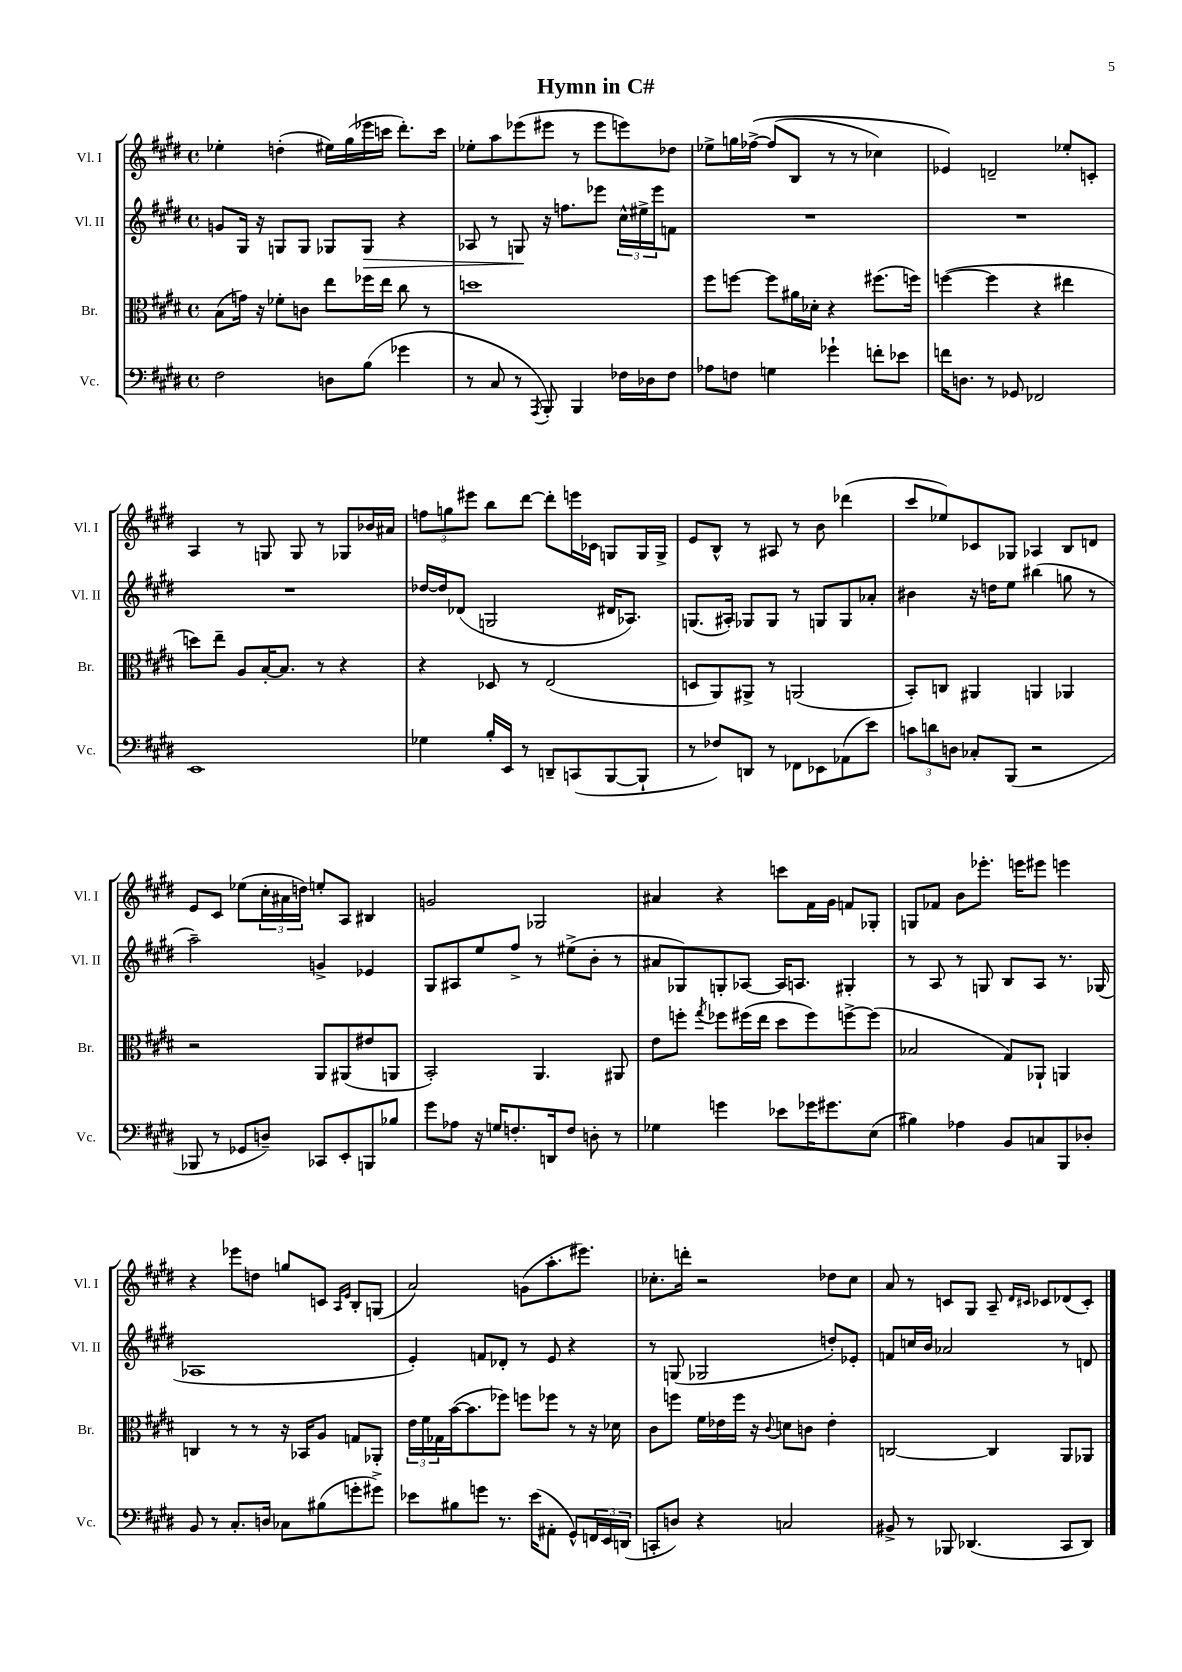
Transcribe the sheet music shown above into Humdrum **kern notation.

**kern	**kern	**kern	**kern
*staff4	*staff3	*staff2	*staff1
*clefF4	*clefC3	*clefG2	*clefG2
*k[f#c#g#d#]	*k[f#c#g#d#]	*k[f#c#g#d#]	*k[f#c#g#d#]
*M4/4	*M4/4	*M4/4	*M4/4
*met(c)	*met(c)	*met(c)	*met(c)
2F#\	(8B\L	8g/L	4ee-'\
.	16g\Jk)	16G#/Jk	.
.	16r	16r	.
.	8f-'\L	8G/L	(4dd'\
.	8c\J	8G/J	.
8D\L	8ee\L	8G-/L	16ee#\LL)
.	.	.	(16gg#\
(8B\J	16ff-\L	8G-/J	16eee-\
.	16ee\JJ	.	16ccc\JJ
4g-\	8cc#\	4r	8.ddd#'\L)
.	8r	.	.
.	.	.	16ccc\Jk
=	=	=	=
8r	1dd	8A-/	8ee-'\L
8C#/	.	8r	8aa\
8r	.	8G/	(8eee-\
8qAAA/	.	.	.
8BBB'/)	.	16r	8eee#\J
.	.	8.ff\L	.
4BBB/	.	.	8r
.	.	8eee-\J	8eee#\L
16F-\LL	.	24cc#^^\LL	8eee\)
.	.	24ee#^\	.
16D-\J	.	.	.
.	.	24eee-\J	.
8F-\J	.	8f\J	8dd-\J
=	=	=	=
8A-\L	8ff#\L	1r	8ee-^\L
8F\J	[8ff\J	.	16gg\L
.	.	.	&([16ff-^\JJ
4G\	8ff\]L	.	(8ff-/]L
.	16a#\L	.	8B/J
.	16d-'\JJ	.	.
4g-`\	4r	.	8r
.	.	.	8r
8f'\L	(8.ff#\L	.	4cc-\)
8e-\J	.	.	.
.	16ff\Jk)	.	.
=	=	=	=
16f\LK	([4ff\	1r	4e-/&)
8.D\J	.	.	.
8r	4ff\]	.	2d~/
8GG-/	.	.	.
2FF-/	4r	.	.
.	4ee#\	.	8ee-'/L
.	.	.	8c'/J
=	=	=	=
1EE	8dd\L)	1r	4A/
.	8ee~\J	.	.
.	8A/L	.	8r
.	[16B'/K	.	8G/
.	8.B/]J	.	.
.	.	.	8G/
.	8r	.	8r
.	4r	.	8G-/L
.	.	.	16b-/L
.	.	.	16a#/JJ
=	=	=	=
4G-\	4r	[16dd-/LL	12ff\L
.	.	16dd-/]J	.
.	.	.	12gg\
.	.	(8d-/J	.
.	.	.	12eee#\J
16B'/LL	8D-/	2G/	8bb\L
16EE/JJ	.	.	.
8r	8r	.	[8ddd#\J
8DD~/L	(2E/	.	8ddd#'\]L
(8CC/	.	.	16eee\L
.	.	.	16c-\JJ
[8BBB/	.	16d#/LK	8G/L
.	.	8.A-/J)	.
8BBB`/]J	.	.	16G/L
.	.	.	16G^/JJ
=	=	=	=
8r	8D/L	(8.G/L	8e/L
8F-/L)	8AA/)	.	8B^^/J
.	.	16A#'/Jk)	.
8DD/J	8AA#^/J	8G-/L	8r
8r	8r	8G-/J	8A#/
8FF-\L	(2AA/	8r	8r
8EE-\	.	8G/L	8b\
(8AA-\	.	8G/	(4ddd-\
8e\J)	.	8a-'/J	.
=	=	=	=
12c\L	8BB'/L)	4b#\	8ccc#/L
12d\	.	.	.
.	8C/J	.	8ee-/)
12D\J	.	.	.
8C-'/L	4AA#/	16r	8c-/
.	.	16dd\LK	.
(8BBB/J	.	8ee\J	8G-/J
2r	4AA/	(4bb#\	4A-/
.	4AA-/	8gg\	8B/L
.	.	8r	8d/J
=	=	=	=
8BBB-/	2r	2aa~\)	8e/L
8r	.	.	8c#/J
8GG-/L	.	.	(8ee-\L
8D~/J)	.	.	24cc#'\L
.	.	.	24a#\
.	.	.	24dd\JJ)
8CC-/L	8AA/L	4g^/	8ee'/L
8EE'/	(8AA#/	.	8A/J
8BBB/	8e#/	4e-/	4B#/
8B-/J	8AA/J	.	.
=	=	=	=
8g#\L	2BB'/)	8G#/L	2g/
8A-\J	.	8A#/	.
16r	.	8ee/	.
16G/LK	.	.	.
8.F'/	.	8ff#^/J	.
.	4.AA/	8r	2G-/
16DD/k	.	.	.
8F/J	.	(8ee#^\L	.
8D'\	.	8b'\J	.
8r	8AA#/	8r	.
=	=	=	=
4G-\	8e\L	8a#/L	4a#/
.	8ff'\J	8G-/)	.
.	8qgg#/	.	.
4g\	8ff-\L	8G'/	4r
.	(16ff#\L	[8A-/J	.
.	16ee\JJ	.	.
8e-\L	8dd#\L	16A-/]LK	8ccc\L
.	.	8.A/J	.
16g-\K	8ff#\)	.	16f#\L
8.g#\	.	.	16g#\JJ
.	[8ff^\	4G#'/	8f/L
(8E\J	(8ff\]J	.	8G-'/J
=	=	=	=
4B#\)	2B-/	8r	8G/L
.	.	8A/	8f-/J
4A-\	.	8r	8b\L
.	.	8G/	8.eee-'\J
8BB/L	8G#/L)	8B/L	.
.	.	.	16eee\LK
8C/	8AA-`/J	8A/J	8eee#\J
8BBB/	4AA/	8.r	4eee\
8D-'/J	.	.	.
.	.	(16G-/	.
=	=	=	=
8BB/	4C/	1A-	4r
8r	.	.	.
8.C#'/L	8r	.	8eee-\L
.	8r	.	8dd\J
16D/Jk	.	.	.
8C-\L	16r	.	8gg/L
.	16BB-/LK	.	.
(8B#\	8A/J	.	8c/J
.	.	.	16qqA/LL
.	.	.	16qqe/JJ
8g'\	8G/L	.	8B'/L
8g#^\J)	8AA-'/J	.	(8G/J
=	=	=	=
8e-\L	24e\LL	4e'/)	2a/)
.	24f#\	.	.
.	24G-\	.	.
8B#\	([16b\J	.	.
.	8.b\]	.	.
8g\J	.	8f/L	.
8.r	8ff-\J)	8d-'/J	.
.	8ff\L	8r	(8g\L
(16e-\LK	.	.	.
8AA#'\J	8ff-\J	8e/	8.aa'\
8GG#^^/L)	8r	4r	.
.	.	.	8.eee#\J)
24FF/L	16r	.	.
24EE/	.	.	.
.	16d-\	.	.
(24DD/JJ	.	.	.
=	=	=	=
8CC'/L	8c#\L	8r	8.cc-'\L
8D/J)	8ff\J	(8G/	.
.	.	.	16ddd'\Jk
4r	16f#\LL	2G-/	2r
.	16e-\	.	.
.	16ff\JJ	.	.
.	16r	.	.
.	8qqc#/	.	.
2C/	8d\L	.	.
.	8c\J	.	.
.	4e-'\	8dd'/L)	8dd-\L
.	.	8e-'/J	8cc-\J
=	=	=	=
8BB#^/	[2C/	8f/L	8a/
8r	.	16cc/L	8r
.	.	16b/JJ	.
8BBB-/	.	2a-/	8c/L
(4.DD-/	.	.	8G#/J
.	4C/]	.	8A~/
.	.	.	16qqd#/LL
.	.	.	16qqc#/JJ
.	.	.	8c-/L
8CC#/L	8AA/L	8r	(8d-/
8DD-/J)	8AA-/J	8d/	8c-'/J)
==	==	==	==
*-	*-	*-	*-
